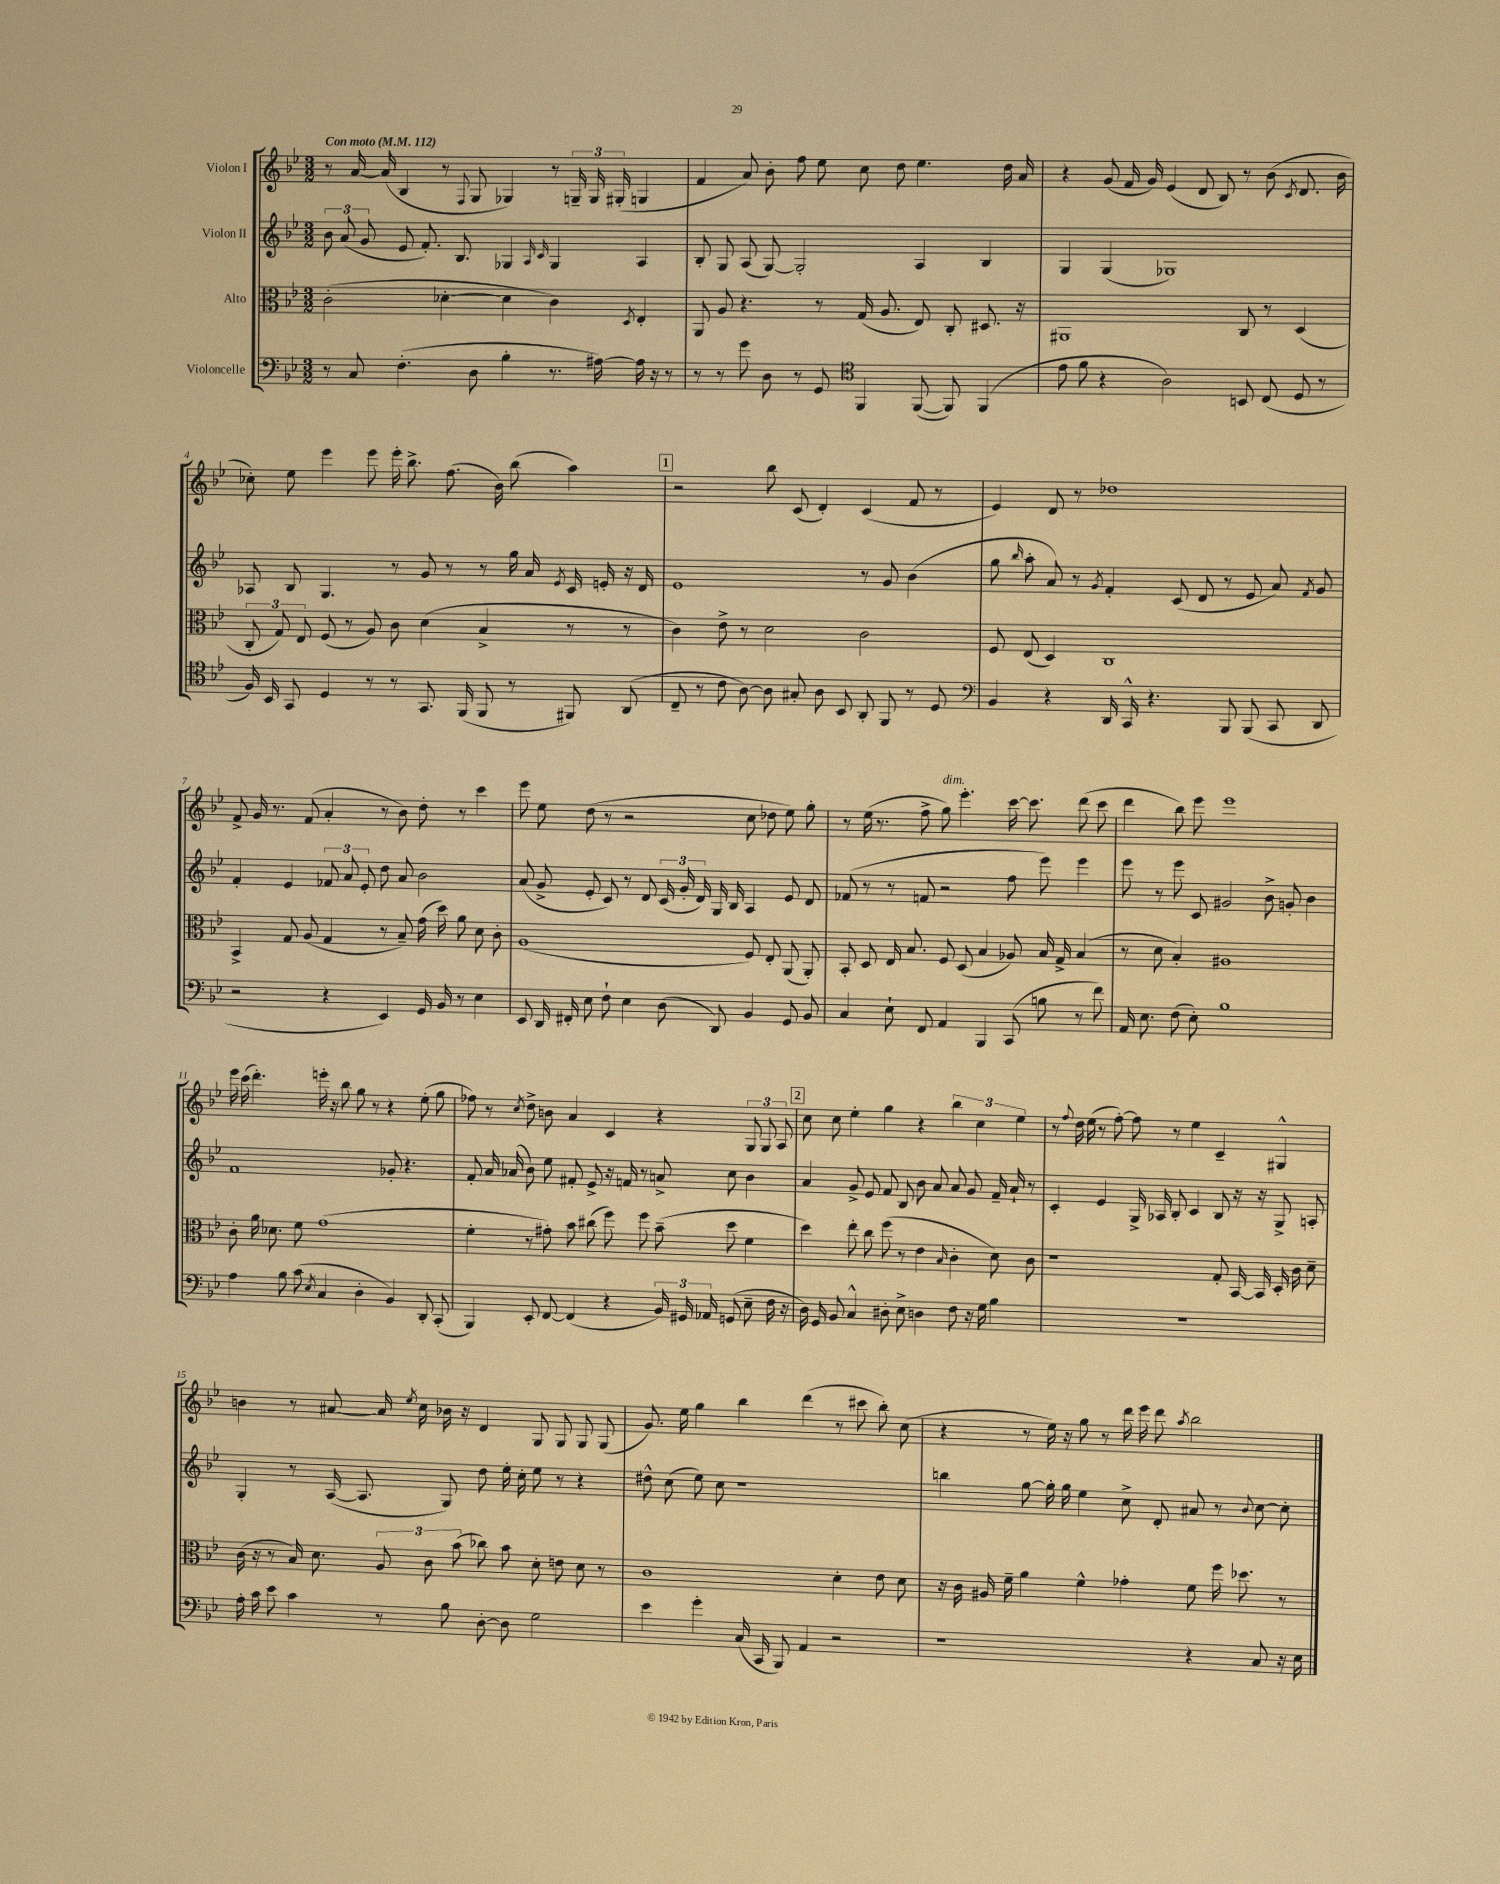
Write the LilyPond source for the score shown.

<<
\new StaffGroup <<
\new Staff = "s0" \with { instrumentName = "Violon I" } {
    \clef treble \key bes \major \numericTimeSignature \time 3/2 \tempo "Con moto" 4 = 112
    \autoBeamOff r8 a'16~ a'16( bes4 r8 \appoggiatura { f8 } g8 ges4) r8 \tuplet 3/2 { g16-- g16 gis16-.( } g4 |
    f'4 a'8) bes'8-. f''8 ees''8 c''8 d''8 ees''4. d''16 a'16 |
    r4 g'8( f'16 g'16) ees'4( d'8 bes8) r8 bes'8( \acciaccatura { c'8 } d'8. bes'16 |
    ces''8-.) ees''8 ees'''4 ees'''8 ees'''16-. bes''8.-> f''8.( bes'16) bes''8( a''4) |
    \mark \markup { \box "1" } r2 bes''8 c'8( d'4-.) c'4( f'8 r8 |
    ees'4) d'8 r8 des''1 |
    f'8-> g'16 r8. f'8( a'4-. r8 bes'8) d''8-. r8 c'''4 |
    ees'''8 ees''8 d''8( r8 r2 c''8 des''8 ees''8) g''8-. |
    r8 ees''16( r8. f''8-> g''8^\markup { \italic "dim." }) ees'''4.-. c'''16~ c'''8. d'''8( c'''8 |
    d'''4 bes''8) ees'''8 ees'''1 |
    ees'''16 c'''16( d'''4.-.) e'''16-. r16 bes''8 g''8 r8 r4 ees''8-.( g''8 |
    fes''8) r8 \acciaccatura { c''8 } d''8-> b'8 a'4 c'4 r4 \tuplet 3/2 { g8 g8 a8 } |
    \mark \markup { \box "2" } c''8 c''8 ees''4-. g''4 r4 \tuplet 3/2 { bes''4 c''4 ees''4 } |
    r8 \appoggiatura { f''8 } d''16 ees''16( r8 f''8~-.) f''8 r8 ees''4 c'4-- gis4-^ |
    b'4 r8 ais'8~ ais'16 \acciaccatura { ees''8 } c''16 bes'16 r16 d'4 g8 g8 g8 g8( |
    g'8.) ees''16 g''4 bes''4 d'''4( r8 cis'''8 bes''8-.) c''8( |
    r4 r8 ees''16) r16 g''8 r8 d'''16 ees'''16 d'''8 \acciaccatura { a''8 } bes''2 \bar "|." |
}
\new Staff = "s1" \with { instrumentName = "Violon II" } {
    \clef treble \key bes \major \numericTimeSignature \time 3/2
    \autoBeamOff \tuplet 3/2 { bes'8 a'8( g'8 } ees'8 f'8.-.) bes8. ges4 \grace { a16 c'16 } ges4 a4 |
    bes8-. g8 a8( g8~) g2-. a4 bes4 |
    g4 g4( ges1) |
    aes8 bes8 g4. r8 g'8 r8 r8 g''16 a'16 \acciaccatura { ees'8 } c'16 e'16-. r16 d'16 |
    \mark \markup { \box "1" } ees'1 r8 g'8 bes'4( |
    g''8 \grace { bes''16 } a''8-. a'8) r8 \acciaccatura { g'8 } f'4-. c'8( d'8 r8 ees'8 a'8) \acciaccatura { f'8 } g'8 |
    f'4-. ees'4 \tuplet 3/2 { fes'8 a'8 ees'8-. } d''8 a'8 bes'2 |
    a'8( g'8-> ees'8-. c'8) r8 d'8 \tuplet 3/2 { c'16( g'16-. d'16) } g16 bes16 a4 ees'8 d'8 |
    fes'8( r8 r8 f'8 r2 f''8 ees'''8) ees'''4 |
    ees'''8 r8 ees'''8 c'8 gis'2 bes'8-> g'8-. bes'4 |
    f'1 ges'8-. r4. |
    f'8-. a'16 aes'16( bes'8) ees''8 fis'8-. ees'8-> r16 f'16 r8 a'8-> c''8 bes'4 |
    \mark \markup { \box "2" } a'4 g'8-> ees'8 f'8 bes8 bes'8 a'8 a'8 g'8 f'16-- a'16-! r8 |
    c'4-. ees'4 g16-> aes16 bes8-. c'4 bes8 r16 r16 g8-> a8-. |
    g4-. r8 a16~( a8. g8) d''8 ees''16-. c''16-. ees''8 r8 r4 |
    dis''8-^ c''8( ees''8) c''8 r1 |
    b''4 g''8~ g''16-. g''16 ees''4 c''8-> d'8-. ais'8 r8 \appoggiatura { bes'8 } c''8~ c''8-. \bar "|." |
}
\new Staff = "s2" \with { instrumentName = "Alto" } {
    \clef alto \key bes \major \numericTimeSignature \time 3/2
    \autoBeamOff c'2-.( des'4~-. des'4 c'4) \acciaccatura { d8 } ees4-. |
    a,8 a8 r4. r8 g16( a8. ees8) c8-. dis8. r16 |
    ais,1 c8 r8 d4( |
    \tuplet 3/2 { c8-. g8) ees8 } f8( r8 a8) c'8 d'4( bes4-> r8 r8 |
    \mark \markup { \box "1" } c'4) ees'8-> r8 d'2 c'2 |
    f8 ees8( d4) c1 |
    bes,4-> g8 a8( g4 r8 bes8--) g'16( d''16) a'8 d'8 c'8-. |
    a1( f8) ees8-. a,8( a,8-.) |
    bes,8-. d8 ees16 bes8. f8 d8( bes4 aes8) bes16 g16-> bes4( |
    r8 d'8 bes4-.) ais1 |
    c'8-. a'16 des'8. f'8 g'1( |
    f'4-. r8 gis'8-.) bes'8 cis''8( f''8) f''8 bes'8--( d''8 f'4 |
    \mark \markup { \box "2" } d''4) ees''8-. c''8 f''8( r8 ees'4 \grace { bes16 } c'4-. d'8) c'8 |
    r1 g8-. bes,16~ bes,16 d16-. c'16 d'8-- |
    c'16( r16 r8 bes16) d'8. \tuplet 3/2 { a8 c'8 bes'8( } ces''8) bes'8 d'8-. e'8 d'8 r8 |
    c'1 d'4-. ees'8 d'8 |
    r16 c'16 ais16 f'16-- a'4 f'4-^ ges'4-. f'8 f''16 des''8. r8 \bar "|." |
}
\new Staff = "s3" \with { instrumentName = "Violoncelle" } {
    \clef bass \key bes \major \numericTimeSignature \time 3/2
    \autoBeamOff r8 c8 f4.-.( d8 bes4-. r8. ais16~) ais16 r16 r8 |
    r8 r8 g'8 d8 r8 g,8 \clef tenor f,4 f,8~( f,8) f,4( |
    ees'8 f'8 r4 a2) b,8 c8( d8 r8 |
    f16) bes,16 g,8 d4 r8 r8 g,8. f,16( f,8 r8 fis,8) a,8( |
    \mark \markup { \box "1" } c8-- r8 c'8 a8~) a8 gis8-. a8 bes,8 a,8-. f,8 r8 d8 |
    \clef bass bes,4 r4 d,16 c,16-^ r4. bes,,8 bes,,8( c,8 d,8 |
    r2 r4 ees,4) g,16 bes,16 r8 ees4 |
    ees,8 d,16 fis,16-. ees8 f8-! ees4 d8( d,8) bes,4 g,8 bes,8 |
    c4 ees8-! f,8 a,4 bes,,4 c,8( b8 r8 f'8) |
    a,16 ees8. f8( ees8-.) bes1 |
    a4 bes8 c'8( \acciaccatura { ees8 } c4 d4-. bes,4) d,8-. c,8-.( |
    bes,,4) ees,8-. f,8~ f,4( r4 \tuplet 3/2 { bes,16) gis,16 aes,16 } g,8( ees8-- f16 r16 |
    \mark \markup { \box "2" } d16) g,16 bes,8 c4-^ dis8-. ees8-> d4 f8 r16 g16 bes4 |
    R1. |
    a16-. c'16 ees'8 c'4 r8 bes8 d8~-. d8 g2 |
    ees'4 g'4-. c16( c,16 bes,,8) a,4 r2 |
    r1 r4 c8 r16 ees16 \bar "|." |
}
>>
>>
